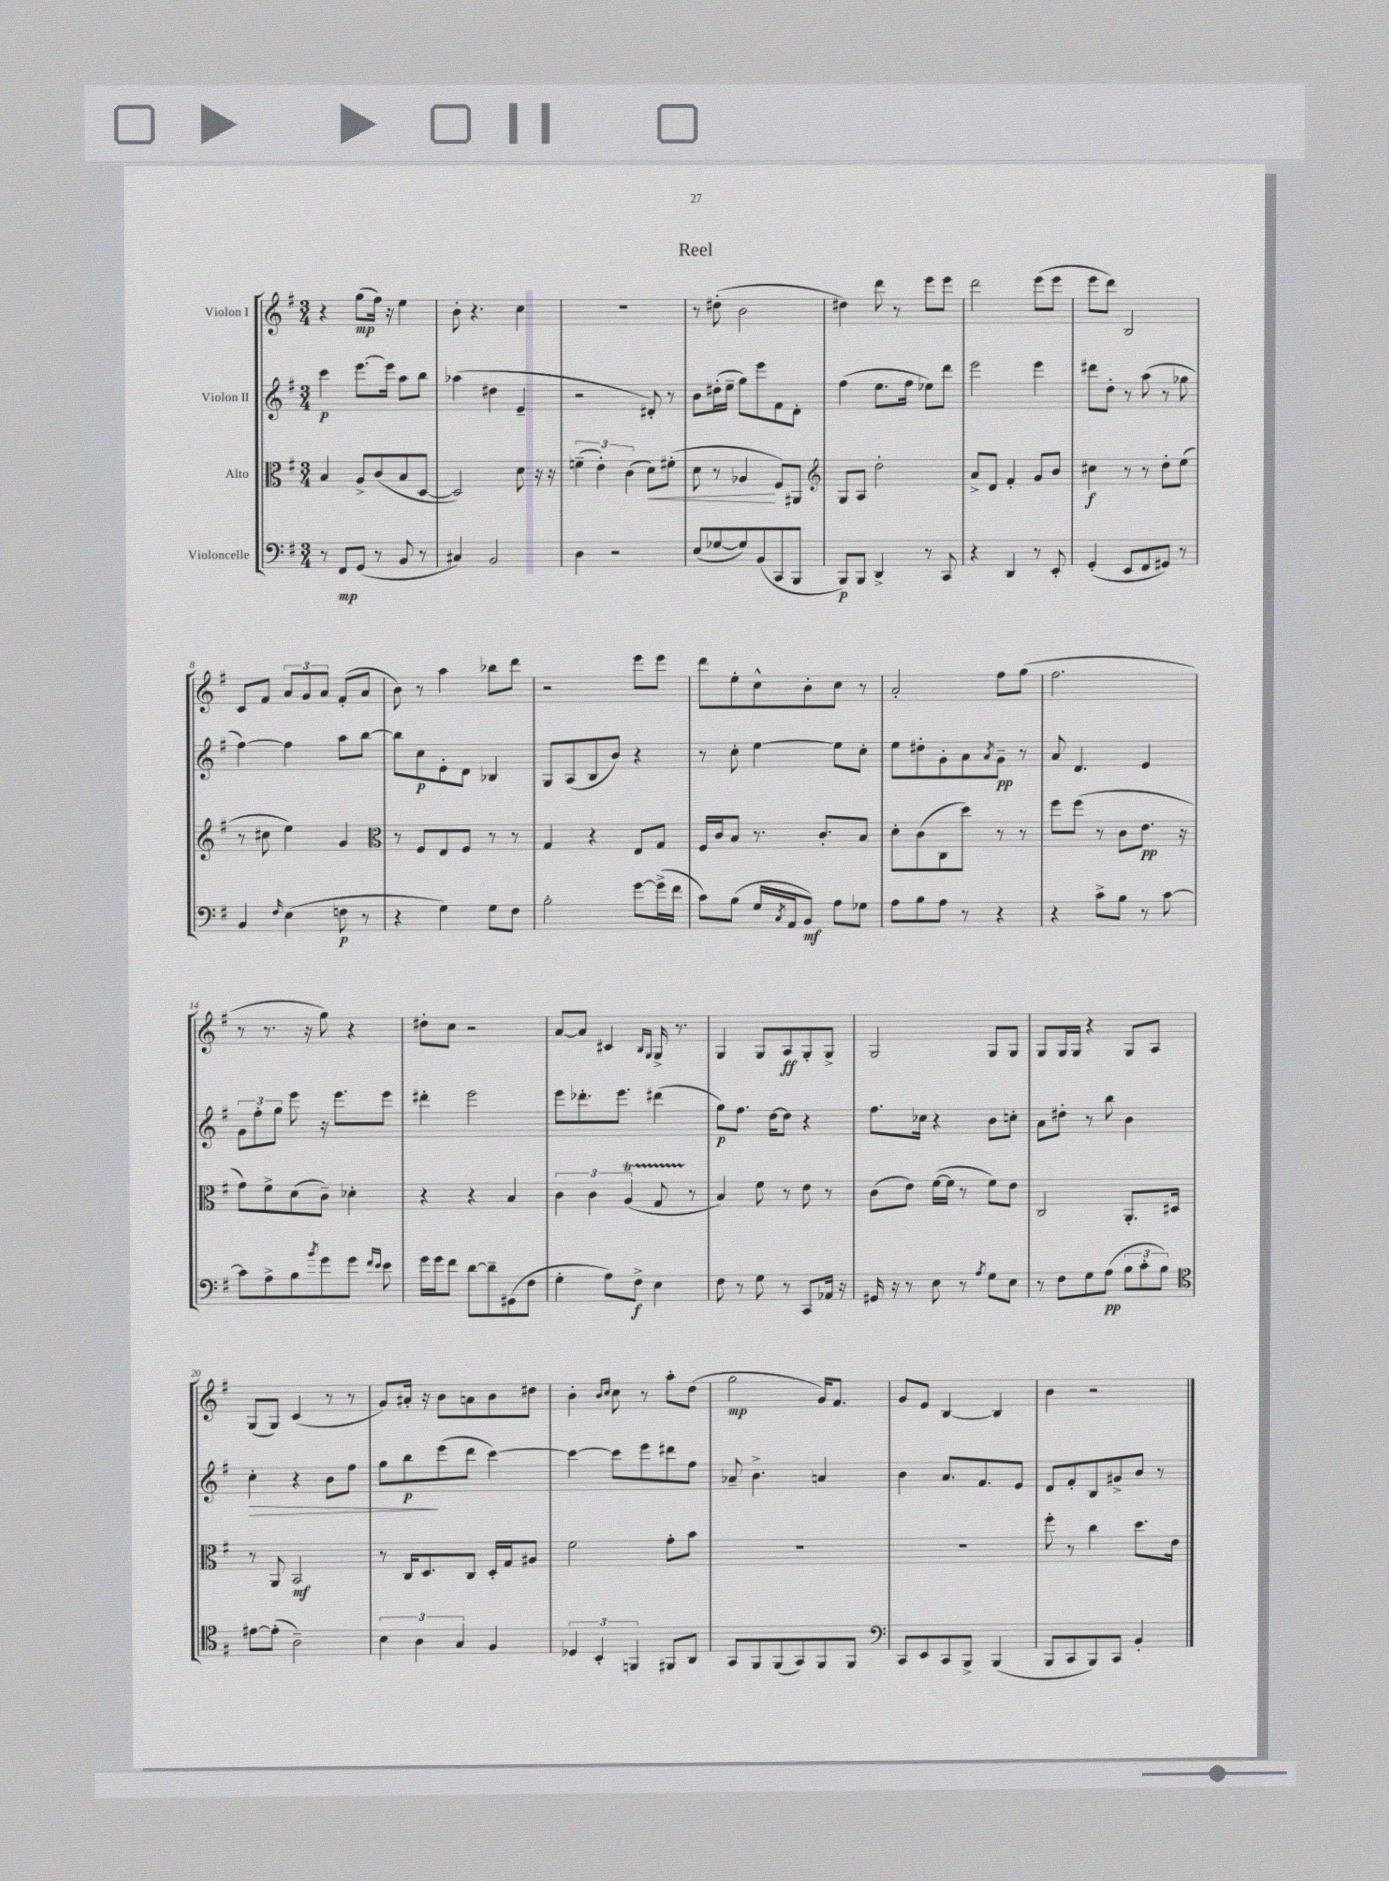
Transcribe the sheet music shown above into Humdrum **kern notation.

**kern	**dynam	**kern	**dynam	**kern	**dynam	**kern	**dynam
*part4	*part4	*part3	*part3	*part2	*part2	*part1	*part1
*staff4	*staff4	*staff3	*staff3	*staff2	*staff2	*staff1	*staff1
*I"Violoncelle	*	*I"Alto	*	*I"Violon II	*	*I"Violon I	*
*clefF4	*	*clefC3	*	*clefG2	*	*clefG2	*
*k[f#]	*	*k[f#]	*	*k[f#]	*	*k[f#]	*
*M3/4	*	*M3/4	*	*M3/4	*	*M3/4	*
=1	=1	=1	=1	=1	=1	=1	=1
8r	.	4B/	.	4ccc\	p	4r	.
8FF#/L	mp	.	.	.	.	.	.
(8GG/J	.	8A^/L	.	[8.eee\L	.	(8gg\L	mp
8r	.	(8c/	.	.	.	16ff#\Jk)	.
.	.	.	.	16eee\Jk]	.	16r	.
8BB/	.	8B/	.	8aa\L	.	4ee\	.
8r	.	[8D/J	.	8bb\J	.	.	.
=2	=2	=2	=2	=2	=2	=2	=2
4C#X/)	.	2D/])	.	(4aa-X\	.	8b'\	.
.	.	.	.	.	.	4.r	.
2BB/	.	.	.	4dd#X\	.	.	.
.	.	8d\	.	4e~/	.	4cc\	.
.	.	16r	.	.	.	.	.
.	.	16r	.	.	.	.	.
=3	=3	=3	=3	=3	=3	=3	=3
4D\	.	(6fn~\	.	2r	.	2.r	.
.	.	6e'\)	.	.	.	.	.
2r	.	.	.	.	.	.	.
.	.	(6c\	.	.	.	.	.
!	!	!	!LO:HP:b	!	!	!	!
.	.	8d\L)	<	8d#X'/)	.	.	.
.	.	(8f#X'\J	.	8r	.	.	.
=4	=4	=4	=4	=4	=4	=4	=4
(8E/L	.	8d\	.	8b\L	.	8r	.
[8G-X/	.	8r	.	(16dd#X'\L	.	(8dd#X'\	.
.	.	.	.	16ee~\JJ	.	.	.
8G-/])	.	4A-X/	.	8gg\L)	.	2b\	.
(8BB/	.	.	.	8eee\	.	.	.
8CC/	.	8F#/L)	[	8f#\	.	.	.
8BBB/J	.	8AA#X/J	.	8d'\J	.	.	.
=5	=5	=5	=5	=5	=5	=5	=5
*	*	*clefG2	*	*	*	*	*
8BBB/L)	p	8G/L	.	(4ff#\	.	4dd#X\)	.
8BBB/J	.	8A/J	.	.	.	.	.
4DD^/	.	2dd'\	.	8.ee\L	.	8ddd\	.
.	.	.	.	.	.	8r	.
.	.	.	.	16ff#\Jk	.	.	.
8r	.	.	.	8ee-X\L)	.	8eee\L	.
8CC/	.	.	.	8ddd\J	.	8eee\J	.
=6	=6	=6	=6	=6	=6	=6	=6
4r	.	8a^/L	.	2eee\	.	2ddd\	.
.	.	8d/J	.	.	.	.	.
4DD/	.	4f#'/	.	.	.	.	.
8r	.	8g/L	.	4eee\	.	(8eee\L	.
8EE'/	.	8b/J	.	.	.	8eee\J	.
=7	=7	=7	=7	=7	=7	=7	=7
(4GG'/	.	4cc#X\	f	8ddd#X\L	.	8eee\L	.
.	.	.	.	8dd'\J	.	8ddd\J)	.
8EE/L	.	8r	.	8r	.	2B/	.
8FF#/	.	8r	.	(8aa\	.	.	.
8GG#X/J)	.	8dd'\L	.	8r	.	.	.
8r	.	(8ee\J	.	8gg-X\	.	.	.
!!LO:LB:g=z
=8	=8	=8	=8	=8	=8	=8	=8
4BB/	.	8r	.	[4ff#\)	.	8c/L	.
.	.	8cc#X\	.	.	.	8f#/J	.
16qqF#/	.	.	.	.	.	.	.
(4E\	.	4ee\)	.	4ff#\]	.	12a/L	.
.	.	.	.	.	.	12g/	.
.	.	.	.	.	.	12a/J	.
8Fn\	p	4g/	.	8aa\L	.	(8f#'/L	.
8r	.	.	.	[8bb\J	.	8a/J	.
=9	=9	=9	=9	=9	=9	=9	=9
*	*	*clefC3	*	*	*	*	*
4r	.	8r	.	8bb\L]	.	8b\)	.
.	.	8F#/L	.	8cc\	p	8r	.
4G\)	.	8E/	.	8e'\	.	4aa\	.
.	.	8F#/J	.	8d\J	.	.	.
8G\L	.	8r	.	4B-X/	.	8bb-X\L	.
8F#\J	.	8r	.	.	.	8ddd\J	.
=10	=10	=10	=10	=10	=10	=10	=10
2B'\	.	4G/	.	8G/L	.	2r	.
.	.	.	.	(8A/	.	.	.
.	.	4r	.	8B/	.	.	.
.	.	.	.	8b/J)	.	.	.
[8g\L	.	8E/L	.	4r	.	8eee\L	.
(16g^\L]	.	8G/J	.	.	.	8eee\J	.
16f#\JJ	.	.	.	.	.	.	.
=11	=11	=11	=11	=11	=11	=11	=11
8c\L)	.	16F#/LL	.	8r	.	8ddd\L	.
.	.	16c/J	.	.	.	.	.
(8B\J	.	8B/J	.	8cc'\	.	8ee'\	.
16G/LL	.	8.r	.	[4ee\	.	8cc^^\	.
8qC/	.	.	.	.	.	.	.
16AA/J	.	.	.	.	.	.	.
8BB/J)	mf	.	.	.	.	8b'\	.
.	.	8.c'/L	.	.	.	.	.
8A\L	.	.	.	8ee\L]	.	8cc\J	.
8G-X\J	.	8B/J	.	8cc'\J	.	8r	.
=12	=12	=12	=12	=12	=12	=12	=12
8A\L	.	8d'\L	.	8ee\L	.	2a'/	.
8B\	.	(8c\	.	8dd#X'\	.	.	.
8A\J	.	8C\	.	8g'\	.	.	.
8r	.	8dd\J)	.	8a\	.	.	.
.	.	.	.	8qa/	.	.	.
4r	.	8r	.	8g~\J	pp	8ff#\L	.
.	.	8r	.	8r	.	(8gg\J	.
=13	=13	=13	=13	=13	=13	=13	=13
4r	.	8ff#\L	.	8a/	.	2.ff#\	.
.	.	(8ff#\J	.	4.d/	.	.	.
8c^\L	.	8r	.	.	.	.	.
8B\J	.	8c\L	.	.	.	.	.
8r	.	8.e\J	pp	4e/	.	.	.
[8c\	.	.	.	.	.	.	.
.	.	16r	.	.	.	.	.
!!LO:LB:g=z
=14	=14	=14	=14	=14	=14	=14	=14
8c\L]	.	8g\L)	.	12g\L	.	8r	.
.	.	.	.	12ff#'\	.	.	.
8A^\	.	8f#^\	.	.	.	8.r	.
.	.	.	.	12gg\J	.	.	.
8B\	.	(8d\	.	8eee\	.	.	.
.	.	.	.	.	.	16r	.
8qb/	.	.	.	.	.	.	.
8g\	.	8c~\J)	.	16r	.	8gg\)	.
.	.	.	.	8.eee\L	.	.	.
8g\J	.	4d-X'\	.	.	.	4r	.
16qqf#/LL	.	.	.	.	.	.	.
16qqe/JJ	.	.	.	.	.	.	.
8e\	.	.	.	8eee\J	.	.	.
=15	=15	=15	=15	=15	=15	=15	=15
16g\LL	.	4r	.	4ddd#X'\	.	8dd#X'\L	.
16g\J	.	.	.	.	.	.	.
8f#\J	.	.	.	.	.	8cc\J	.
[8d\L	.	4r	.	2eee\	.	2r	.
8d~\]	.	.	.	.	.	.	.
(8GG#X\	.	4B/	.	.	.	.	.
8F#\J	.	.	.	.	.	.	.
=16	=16	=16	=16	=16	=16	=16	=16
4G'\	.	6c\	.	8eee\L	.	[8a/L	.
.	.	.	.	8.ddd-X'\	.	8a/J]	.
.	.	6c\	.	.	.	.	.
8A\L)	.	.	.	.	.	4c#X/	.
.	.	.	.	8.eee\J	.	.	.
.	.	(6AT/	.	.	.	.	.
8F#^\J	f	.	.	.	.	.	.
.	.	.	.	.	.	16qqB/LL	.
.	.	.	.	.	.	16qqG/JJ	.
4E\	.	8GTTT/	.	(4ddd#X\	.	16G^/	.
.	.	.	.	.	.	8.r	.
.	.	8r	.	.	.	.	.
=17	=17	=17	=17	=17	=17	=17	=17
8F#\	.	4B/)	.	8gg\L)	p	4G/	.
8r	.	.	.	8.ff#\J	.	.	.
8G\	.	8f#\	.	.	.	8G/L	.
.	.	.	.	[16dd\KL	.	.	.
8r	.	8r	.	8dd\J]	.	8A/	ff
8CC/L	.	8e\	.	4r	.	8G'/	.
16AA-X/Jk	.	8r	.	.	.	8G^/J	.
16r	.	.	.	.	.	.	.
=18	=18	=18	=18	=18	=18	=18	=18
16GG#X/	.	(8c\L	.	8.ff#\L	.	2G/	.
16r	.	.	.	.	.	.	.
8r	.	8e\J)	.	.	.	.	.
.	.	.	.	16cc-X\Jk	.	.	.
8E\	.	([16f#\LL	.	4r	.	.	.
.	.	16f#\JJ]	.	.	.	.	.
8r	.	8r	.	.	.	.	.
8qA/	.	.	.	.	.	.	.
8G\L	.	8f#\L)	.	8b\L	.	8G/L	.
8E\J	.	8e\J	.	8ccn'\J	.	8G/J	.
=19	=19	=19	=19	=19	=19	=19	=19
8r	.	2C/	.	8a\L	.	8G/L	.
8F#\L	.	.	.	8dd#X'\J	.	16G/L	.
.	.	.	.	.	.	16G/JJ	.
8G\	.	.	.	8r	.	4r	.
(8A\J	pp	.	.	8bb\	.	.	.
12B\L	.	8.AA'/L	.	4b\	.	8G/L	.
12c'\	.	.	.	.	.	.	.
.	.	.	.	.	.	8A/J	.
12B\J)	.	.	.	.	.	.	.
.	.	16D#X/Jk	.	.	.	.	.
!!LO:LB:g=z
=20	=20	=20	=20	=20	=20	=20	=20
*clefC4	*	*	*	*	*	*	*
!	!	!	!	!	!LO:HP:b	!	!
[8e#X\L	.	8r	.	4cc'\	>	(8G/L	.
(8e#'\J]	.	8AA/	.	.	.	8G/J)	.
2A~\)	.	2BB/	mf	4r	.	(4c/	.
.	.	.	.	8b\L	.	8r	.
.	.	.	.	8ff#\J	.	8r	.
=21	=21	=21	=21	=21	=21	=21	=21
6B\	.	8r	.	8gg\L	.	8g/L)	.
.	.	16C/KL	.	8bb\	p	16a#X'/Jk	.
6A\	.	.	.	.	.	.	.
.	.	8.D/	.	.	.	16r	.
.	.	.	.	(8eee\	]	8b\L	.
6G/	.	.	.	.	.	.	.
.	.	8C/J	.	8ddd\J	.	8an\	.
4F#/	.	16D'/LL	.	[4ccc\)	.	8b\	.
.	.	16G/J	.	.	.	.	.
.	.	8A#X/J	.	.	.	8dd#X\J	.
=22	=22	=22	=22	=22	=22	=22	=22
6D-X/	.	2f#\	.	4ccc\_	.	4b'\	.
6BB'/	.	.	.	.	.	.	.
.	.	.	.	.	.	16qqb/LL	.
.	.	.	.	.	.	16qqcc/JJ	.
.	.	.	.	8ccc\L]	.	8cc\	.
6FFn/	.	.	.	.	.	.	.
.	.	.	.	8eee\	.	8r	.
8FF#X/L	.	8g'\L	.	8ddd#X\	.	8aa'\L	.
8AA/J	.	8b\J	.	8ff#\J	.	(8dd\J	.
=23	=23	=23	=23	=23	=23	=23	=23
8GG/L	.	2.r	.	8a-X~/	.	2gg\	mp
8FF#/	.	.	.	4.b^\	.	.	.
(8FF#/	.	.	.	.	.	.	.
8GG/)	.	.	.	.	.	.	.
8FF#/	.	.	.	4an/	.	16g/KL)	.
.	.	.	.	.	.	8.f#/J	.
8FF#/J	.	.	.	.	.	.	.
=24	=24	=24	=24	=24	=24	=24	=24
*clefF4	*	*	*	*	*	*	*
8CC/L	.	2.r	.	4b\	.	8g/L	.
8EE/	.	.	.	.	.	8e/J	.
8CC/	.	.	.	8.a/L	.	[4B/	.
8BBB^/J	.	.	.	.	.	.	.
.	.	.	.	8.f#/	.	.	.
(4BBB/	.	.	.	.	.	4B/]	.
.	.	.	.	8e/J	.	.	.
=25	=25	=25	=25	=25	=25	=25	=25
8BBB/L	.	8ff#'\	.	8d/L	.	4b\	.
8CC/	.	8r	.	8f#'/	.	.	.
8BBB/)	.	4cc\	.	8B/	.	2r	.
8CC/J	.	.	.	8g#X^/	.	.	.
4BB'/	.	8.dd\L	.	8b/J	.	.	.
.	.	.	.	8r	.	.	.
.	.	16e\Jk	.	.	.	.	.
==	==	==	==	==	==	==	==
*-	*-	*-	*-	*-	*-	*-	*-
